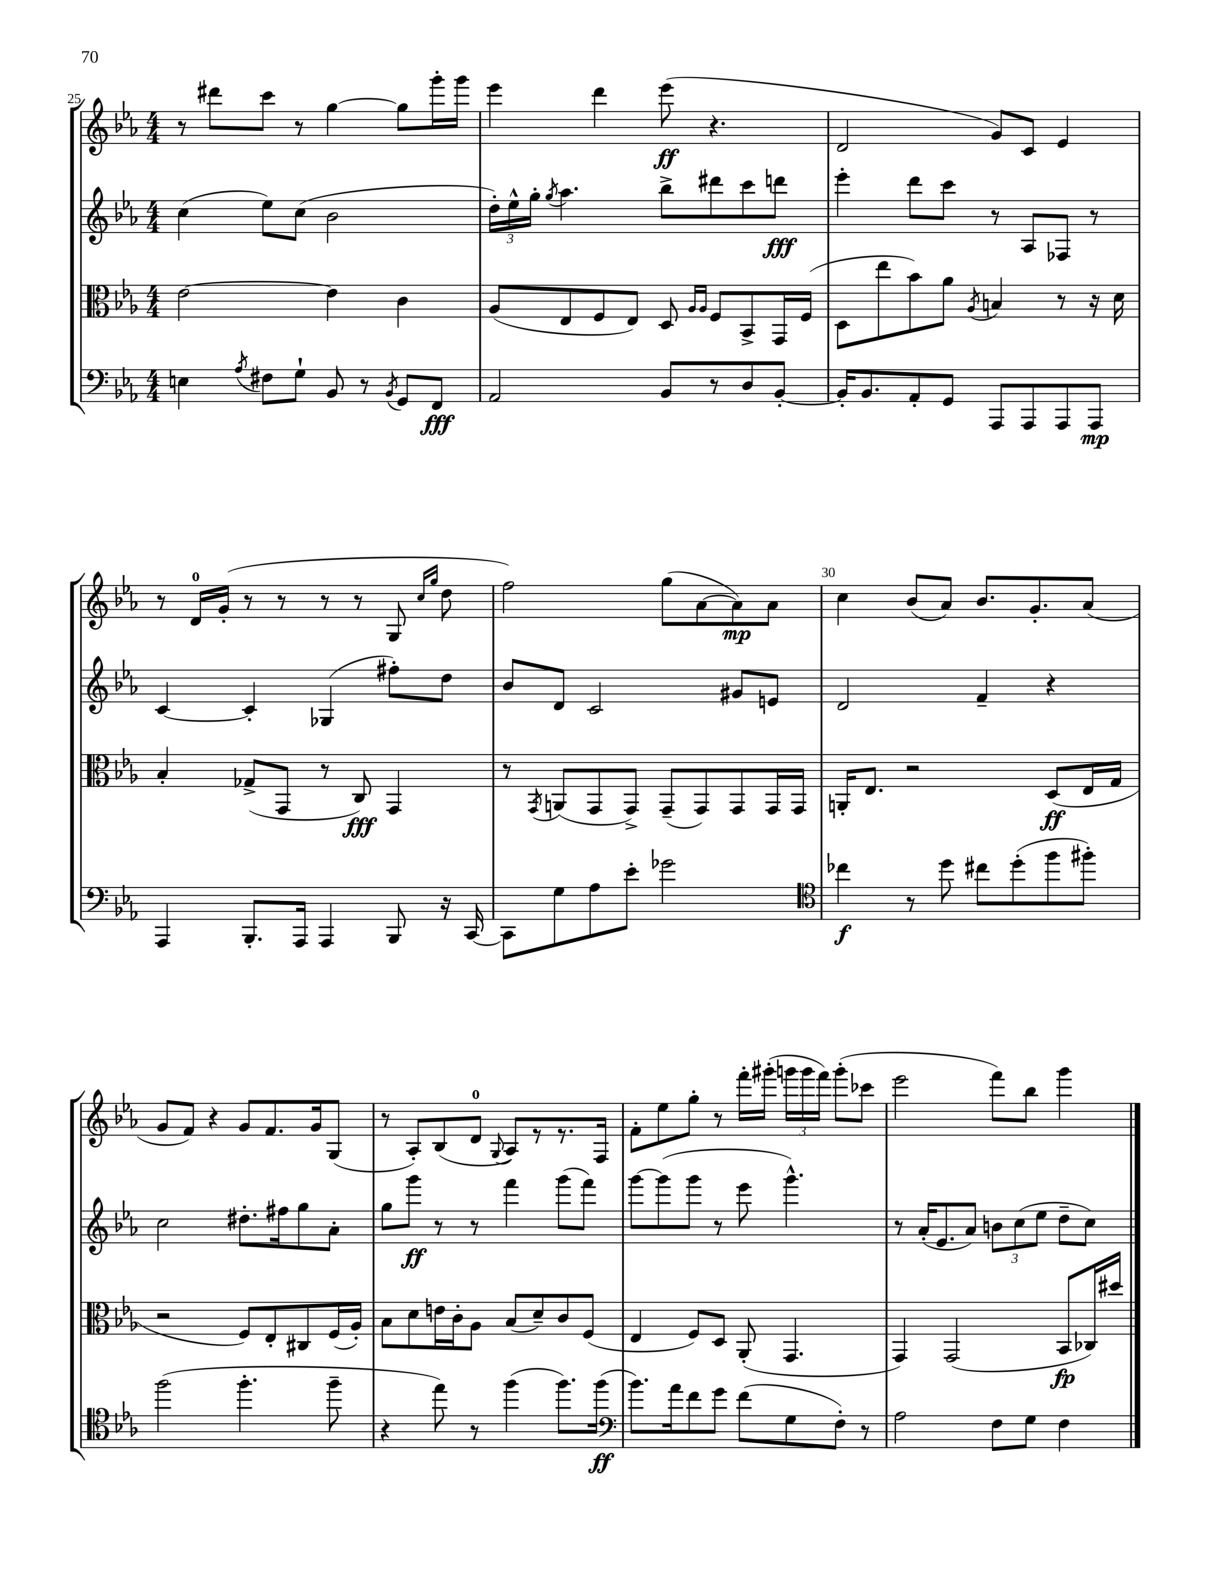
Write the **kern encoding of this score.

**kern	**kern	**kern	**kern
*staff4	*staff3	*staff2	*staff1
*clefF4	*clefC3	*clefG2	*clefG2
*k[b-e-a-]	*k[b-e-a-]	*k[b-e-a-]	*k[b-e-a-]
*M4/4	*M4/4	*M4/4	*M4/4
4E	[2e-	(4cc	8r
.	.	.	8ddd#
8qA-	.	.	.
8F#	.	8ee-)	8ccc
8G`	.	(8cc	8r
8BB-	4e-]	2b-	[4gg
8r	.	.	.
8qBB-	.	.	.
8GG	4c	.	8gg]
8FF	.	.	16ggg'
.	.	.	16ggg
=	=	=	=
2AA-	(8A-	24dd')	4eee-
.	.	24ee-^^	.
.	.	24gg'	.
.	.	8qgg	.
.	8E-	4.aa-	.
.	8F	.	4ddd
.	8E-)	.	.
8BB-	8D	8bb-^	(8eee-
.	16qqA-	.	.
.	16qqA-	.	.
8r	8F	8ddd#	4.r
8D	8BB-^	8ccc	.
[8BB-'	16GG	8ddd	.
.	(16F	.	.
=	=	=	=
16BB-']	8D	4eee-'	2d
8.BB-	.	.	.
.	8ee-	.	.
8AA-'	8b-)	8ddd	.
8GG	8a-	8ccc	.
.	8qA-	.	.
8AAA-	4B	8r	8g)
8AAA-	.	8A-	8c
8AAA-	8r	8F-	4e-
8AAA-	16r	8r	.
.	16d	.	.
=	=	=	=
4AAA-	4B-'	[4c	8r
.	.	.	16d
.	.	.	(16g'
8.BBB-'	(8G-^	4c']	8r
.	8GG	.	8r
16AAA-	.	.	.
4AAA-	8r	(4G-	8r
.	8C)	.	8r
8BBB-	4GG	8ff#')	8G
.	.	.	16qqcc
.	.	.	16qqgg
16r	.	8dd	8dd
[16CC	.	.	.
=	=	=	=
8CC]	8r	8b-	2ff)
.	8qGG	.	.
8G	(8AA	8d	.
8A-	8GG	2c	.
8e-'	8GG^)	.	.
2g-	(8GG~	.	(8gg
.	8GG)	.	[8a-
.	8GG	8g#	8a-])
.	16GG	8e	8a-
.	16GG	.	.
=	=	=	=
*clefC4	*	*	*
4cc-	16AA'	2d	4cc
.	8.E-	.	.
8r	2r	.	(8b-
8dd	.	.	8a-)
8cc#	.	4f~	8.b-
(8dd'	.	.	.
.	.	.	8.g'
8ff	(8D	4r	.
8ff#')	16E-	.	(8a-
.	16G	.	.
=	=	=	=
(2ff	2r	2cc	8g
.	.	.	8f)
.	.	.	4r
4.ff'	8F)	8.dd#'	8g
.	8E-'	.	8.f
.	.	16ff#	.
.	8C#	8gg	.
.	.	.	16g
8ff~	(16F	8a-'	(8G
.	16A-')	.	.
=	=	=	=
4r	8B-	8gg	8r
.	8d	8ggg	8A-')
8ee-)	16e	8r	(8B-
.	16c'	.	.
8r	8A-	8r	8d
.	.	.	8qqG
(4ff	(8B-	4fff	8A-)
.	8d~)	.	8r
8.ff)	8c	(8ggg	8.r
.	(8F	8fff)	.
(16ff	.	.	16F
=	=	=	=
*clefF4	*	*	*
8.b-)	4E-	[8ggg	8f'
.	.	(8ggg]	8ee-
16a-	.	.	.
8f	8F)	8ggg	8gg'
8g	8D	8r	8r
(8f	(8AA-'	8eee-	16fff'
.	.	.	(16ggg#'
8G	4.GG	4.ggg^^)	24ggg
.	.	.	24ggg
.	.	.	24fff)
8F')	.	.	(8ggg'
8r	.	.	8ccc-
=	=	=	=
2A-	4GG)	8r	2eee-
.	.	(16a-'	.
.	.	8.e-	.
.	(2GG	.	.
.	.	8a-)	.
8F	.	12b	8fff)
.	.	(12cc	.
8G	.	.	8bb-
.	.	12ee-	.
4F	8BB-	8dd~	4ggg
.	16C-)	8cc)	.
.	16dd#	.	.
==	==	==	==
*-	*-	*-	*-
